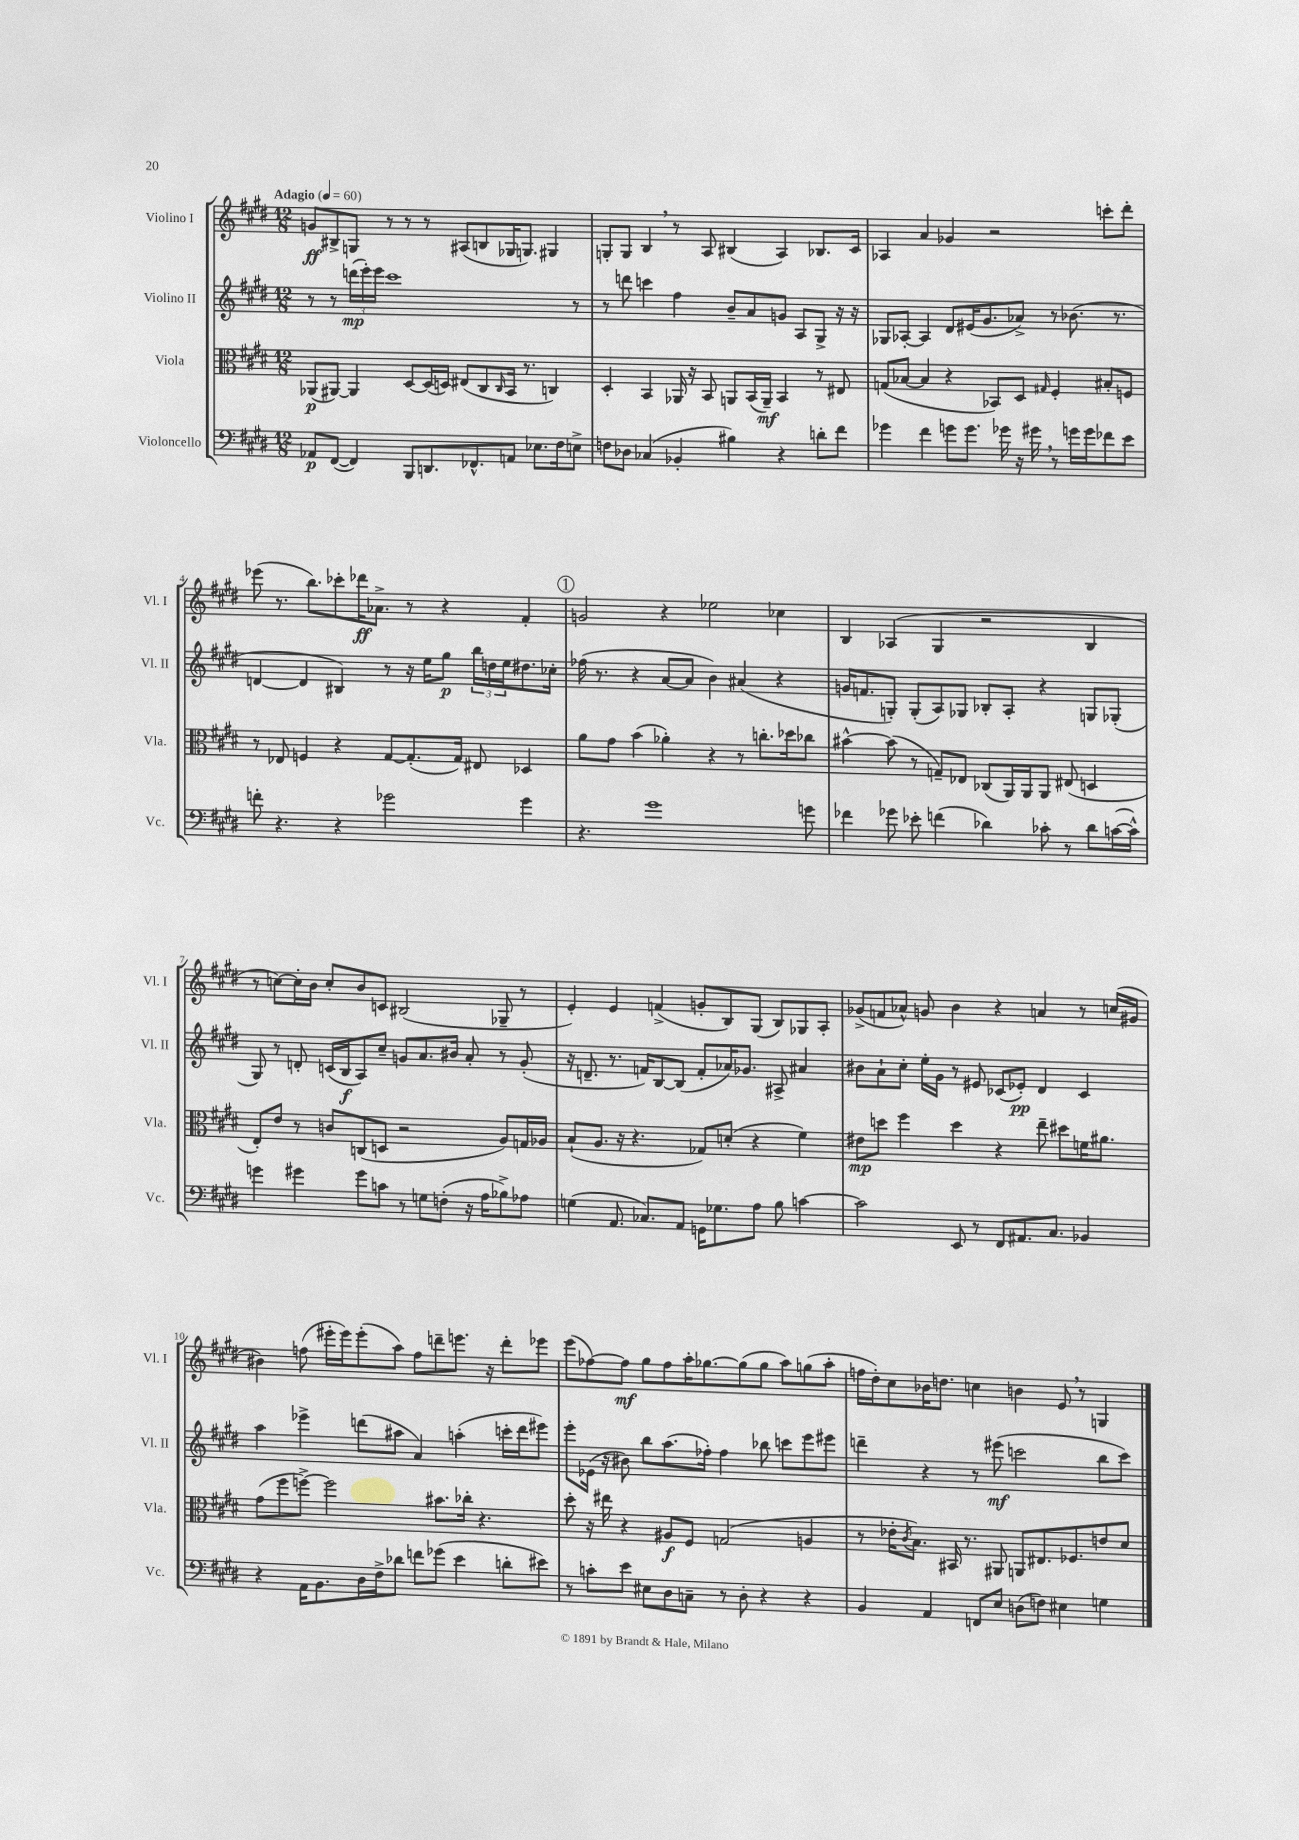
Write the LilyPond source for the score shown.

<<
\new StaffGroup <<
\new Staff = "s0" \with { instrumentName = "Violino I" shortInstrumentName = "Vl. I" } {
    \clef treble \key e \major \numericTimeSignature \time 12/8 \tempo "Adagio" 4 = 60
    g'8\ff bis8-> g8 r8 r8 r8 ais8( b8 ges16 g8.) gis4 |
    g8-. g8 b4 \breathe r8 a8 bis4( a4) bes8. cis'16 |
    aes4 a'4 ges'4 r2 c'''8-. dis'''8-. |
    ees'''8( r8. b''8.) ces'''8-. des'''16\ff aes'8.-> r8 r4 fis'4-. |
    \mark \markup { \circle "1" } g'2 r4 ees''2 ces''4 |
    b4 aes4( gis4 r2 b4 |
    r8 c''8~) c''16-. b'16 c''8-. b'8 c'8 bis2( ges8-- r8 |
    e'4-.) e'4 f'4->( g'8-. b8) gis8( b8) ges8 a8-. |
    ges'8->( f'8 aes'8-^) g'8 b'4 r4 a'4 r8 c''16( gis'16 |
    bis'4) f''8( eis'''16-. eis'''16) eis'''8-.( a''8) f''8 d'''8-- e'''8. r16 d'''8-. ees'''8 |
    e'''8( fes''8~) fes''8\mf gis''8 fes''8 a''16-. ges''8.~ ges''8( ges''8 a''8) g''8( a''8-. |
    f''16 dis''16-.) cis''8 bes'16 d''8. c''4 b'4 e'8 \breathe r8 g4 \bar "|." |
}
\new Staff = "s1" \with { instrumentName = "Violino II" shortInstrumentName = "Vl. II" } {
    \clef treble \key e \major \numericTimeSignature \time 12/8
    r8 r8 \tuplet 3/2 { d'''16\mp( e'''16-.) e'''16 } cis'''1 r8 |
    r8 d'''8 c'''4 fis''4 b'8-- a'8 g'8 a8 gis8-> r16 r16 |
    ges8 aes8~-. aes4 dis'8 eis'16( gis'8. aes'8->) r8 bes'8.( r8. |
    d'4~ d'4 bis4) r8 r16 e''16 gis''8\p \tuplet 3/2 { b''16 d''16 e''16 } dis''8. ces''16-. |
    \mark \markup { \circle "1" } fes''16( r8. r4 a'8~ a'8 b'4) ais'4( r4 |
    g'16 f'8. g8-.) g8-.( a8) ges8 bes8-. a8-. r4 g8 ges8-.( |
    gis8) r8 d'8-. c'16( b16\f a8) cis''8-- g'8 a'8. bis'16 a'8-. r8 g'8-.( |
    r16 d'8.-- r8. f'16) b8~ b8( f'8-. aes'16) ges'8. ais8-> ais'4 |
    bis'8 a'8-! cis''8-. e''16-. gis'16 r8 eis'8 ces'8( ees'8-.\pp) dis'4 ces'4 |
    a''4 ees'''4-> d'''8( ais''8 a'4) a''4-.( c'''16-. d'''16 eis'''8) |
    e'''8-. ees'16( r16 bis'8) b''8 a''8.( fes''16-.) fes''4 bes''8 c'''8 e'''8 eis'''8 |
    d'''4-- r4 r8 eis'''8\mf( c'''2 b''8 c'''8) \bar "|." |
}
\new Staff = "s2" \with { instrumentName = "Viola" shortInstrumentName = "Vla." } {
    \clef alto \key e \major \numericTimeSignature \time 12/8
    aes,8\p( ais,8~) ais,4 dis8~ dis16( d16) eis8( cis8 \grace { cis16 } b,16 r8. c4) |
    dis4-. b,4 aes,16 r16 b,8 a,8 b,16( a,16--\mf) b,4 r8 eis8 |
    g8( bes8~ bes4 r4 bes,8) dis8 \grace { gis16 } fis4-. bis8-. f8 |
    r8 ees8 f4 r4 gis8~ gis8.-.( gis16) eis8 des4 |
    \mark \markup { \circle "1" } a'8 gis'8 b'4( aes'4-.) r4 r8 c''8.-. des''16 ces''8 |
    bis'4~-^ bis'8( r8 g8--) ees8 ces8( a,16) a,16 a,8 eis8( d4 |
    e8-.) e'8 r8 c'8 c8( d8 r2 a8) g16 aes16 |
    b8-!( a8. r16 r4. ges8) d'8-.( r4 fis'4) |
    eis'8\mp d''8 fis''4 d''4 r4 e''8-- dis''8 f'16 ais'8. |
    gis'8( fis''8 f''8~->) f''2 bis'8. ces''16-. r4. |
    dis''8-. r16 eis''16 r4 ais8\f fis8 g2( a4 |
    r8 ees'16-. \acciaccatura { cis'8 } b8.) bis,16 r8. ais,8 a,8 eis8. fes8. e'8 dis'8 \bar "|." |
}
\new Staff = "s3" \with { instrumentName = "Violoncello" shortInstrumentName = "Vc." } {
    \clef bass \key e \major \numericTimeSignature \time 12/8
    aes,8\p fis,8~( fis,4) b,,8 d,8. fes,8.-^ a,8 ees8. fis16 e8-> |
    f8 des8 ces4( bes,4-. bis4) r4 d'8-. fis'8 |
    ges'4 fis'4 g'8 g'8. ges'16 r16 gis'16 \breathe r8 g'16 g'16 fes'8 e'8 |
    f'8-. r4. r4 ges'2 ges'4 |
    \mark \markup { \circle "1" } r4. gis'1 g'8 |
    fes'4 ges'8 ees'8-. f'4( des'4) ces'8-. r8 des'8 c'16~( c'16-^) |
    g'4 gis'4 gis'8 c'8 r8 g8 f8-.( r16 a16 bes8->) aes8 |
    g4( a,8. ces8.) a,8 g,16 ges8. a8 b8 c'4~ |
    c'2 e,8 r8 fis,8 ais,8. cis8. bes,4 |
    r4 a,16 b,8. dis16 fis16-> des'8 f'8 ges'8( e'4 d'8-. eis'8) |
    r8 c'8-. e'8 eis8 dis8 c8-- r8 dis8-. r4 r4 |
    b,4 a,4 f,8 e8 d8( f8) eis4 g4 \bar "|." |
}
>>
>>
